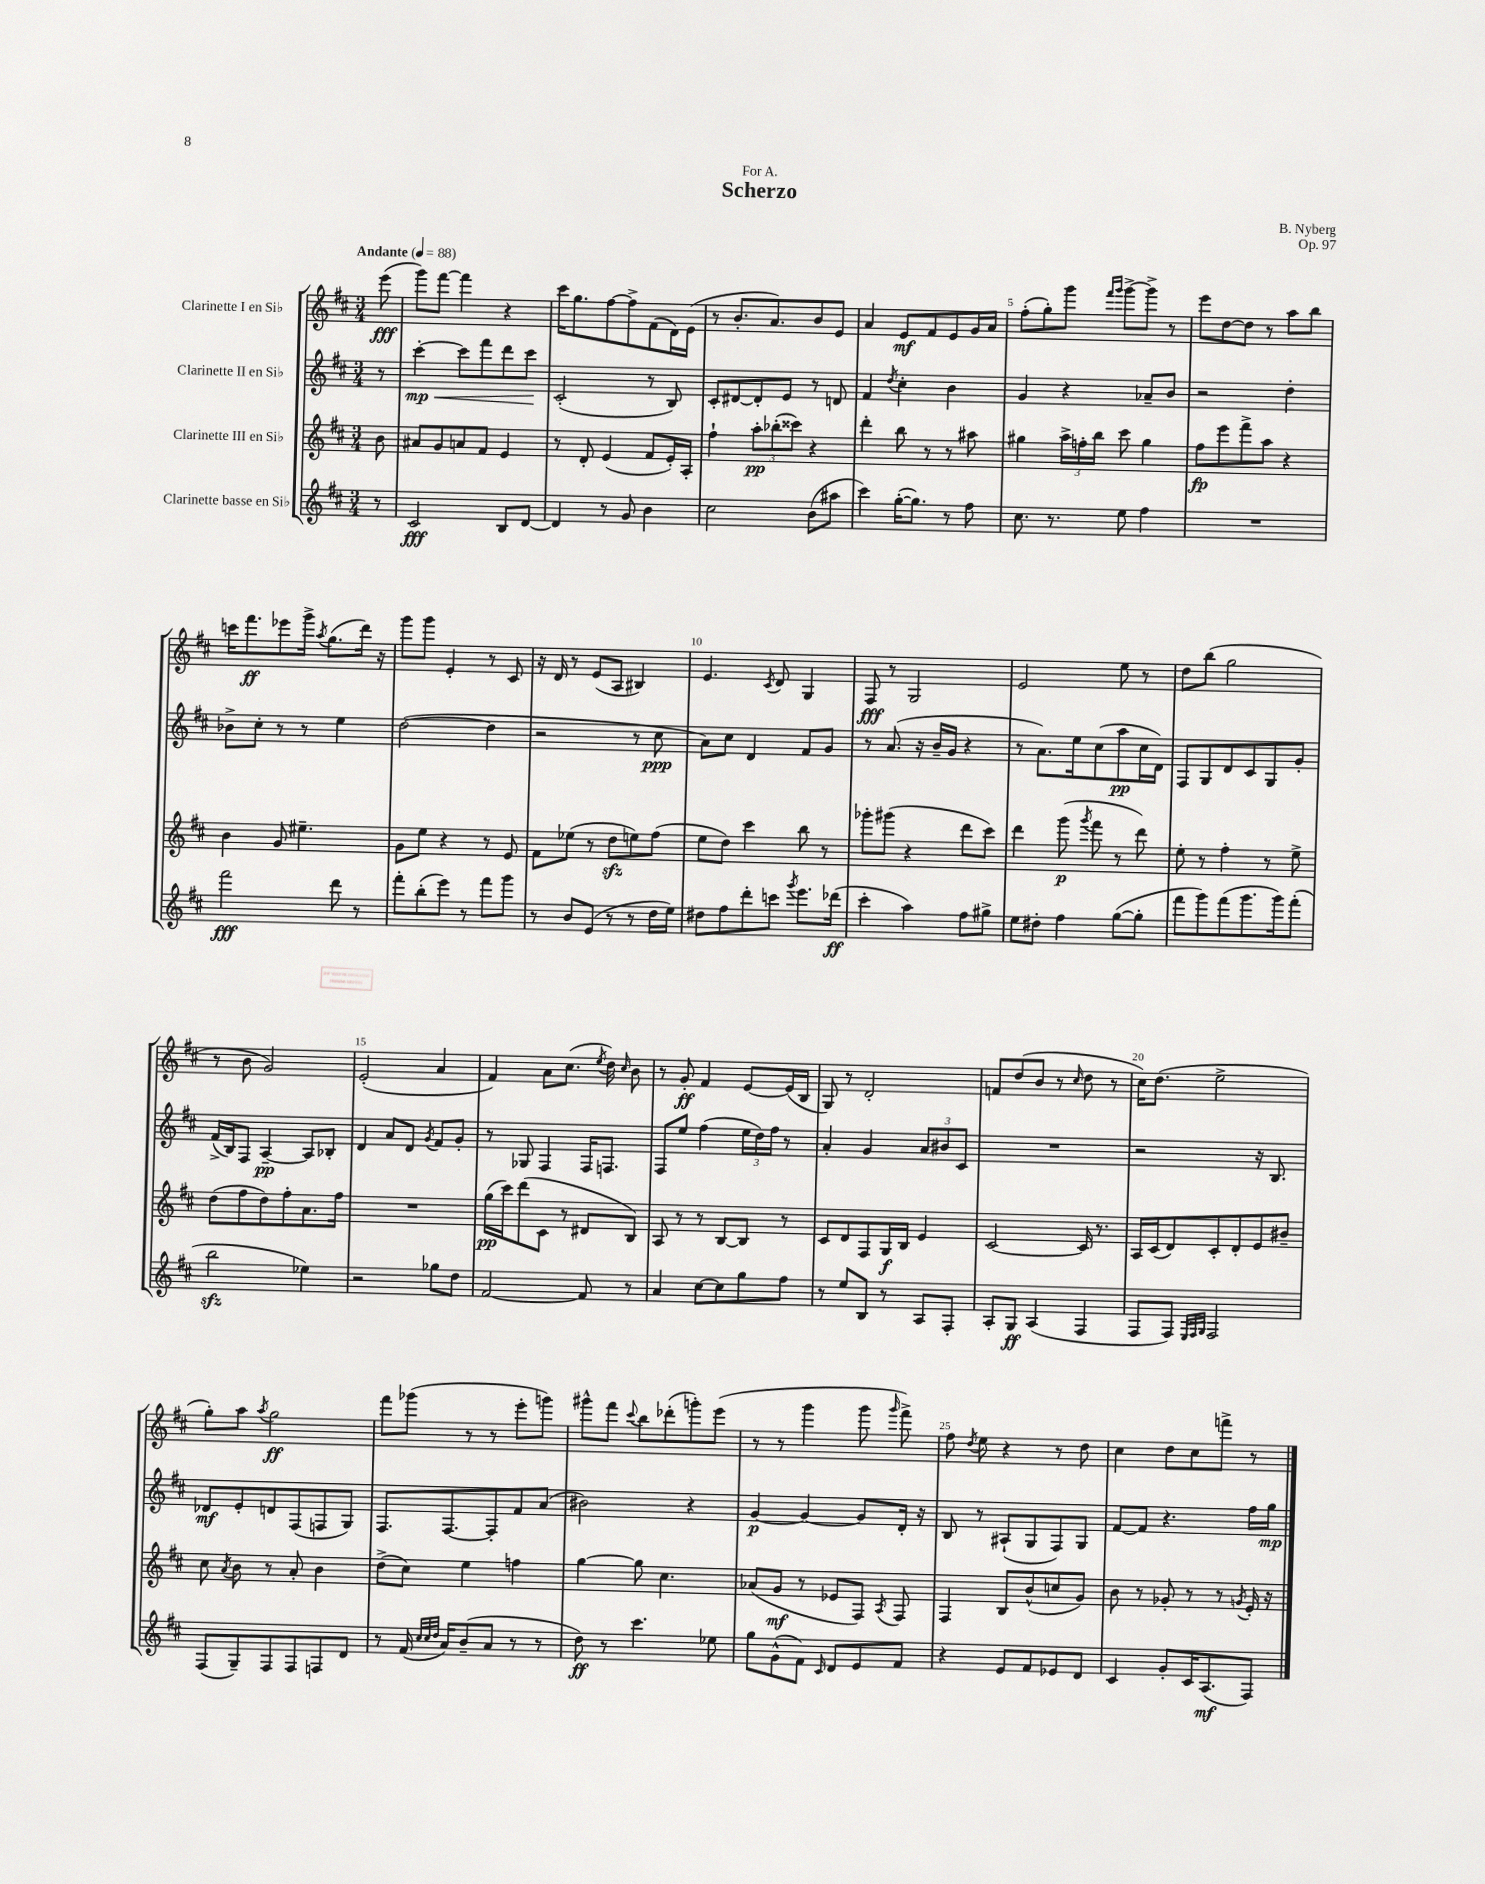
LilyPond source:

\header { title = "Scherzo" composer = "B. Nyberg" dedication = "For A." opus = "Op. 97" }
<<
\new StaffGroup <<
\new Staff = "s0" \with { instrumentName = "Clarinette I en Sib" } {
    \clef treble \key d \major \numericTimeSignature \time 3/4 \partial 8 \tempo "Andante" 4 = 88
    \autoBeamOff e'''8\fff( |
    g'''8[) fis'''8]~ fis'''4 r4 |
    cis'''16[ g''8. fis''8~ fis''8-> fis'8( d'16) e'16]( |
    r8 b'8.[-. a'8.) b'8 e'8] |
    a'4 e'8[\mf fis'8 e'8 g'16 a'16] |
    fis''8[-.( g''8-.) g'''8] \grace { fis'''16[ g'''16] } g'''8[~-> g'''8]-> r8 |
    e'''8[ d''8~ d''8] r8 a''8[ b''8] |
    c'''16[ fis'''8.\ff ees'''8 g'''16]-> \acciaccatura { a''8 } g''8.[( d'''16]) r16 |
    g'''8[ g'''8] e'4-. r8 cis'8 |
    r16 d'16 r8 e'8[( a8] bis4) |
    e'4. \acciaccatura { cis'8 } d'8 g4 |
    fis8\fff r8 g2 |
    e'2 e''8 r8 |
    d''8[ b''8]( g''2 |
    r8 b'8 g'2) |
    e'2-.( a'4 |
    fis'4) a'8[ cis''8.]( \acciaccatura { e''8 } d''16) \grace { cis''16 } b'8 |
    r8 g'8-.\ff fis'4 e'8[~ e'16( b16] |
    g8) r8 d'2-. |
    f'8[ d''8( b'8] r8 \grace { cis''16 } d''8 r8 |
    cis''16[) d''8.]( e''2-> |
    g''8[-.) a''8] \acciaccatura { a''8 } g''2\ff |
    fis'''8[ ges'''8]( r8 r8 e'''8[-. g'''8]) |
    gis'''8[-^ fis'''8] \appoggiatura { cis'''8 } b''8[ des'''8-.( g'''8-.) e'''8]( |
    r8 r8 g'''4 g'''8 \grace { g'''16 } fis'''8->) |
    fis''8 \acciaccatura { d''8 } e''8 r4 r8 d''8 |
    cis''4 d''8[ cis''8 f'''8]-> r8 \bar "|." |
}
\new Staff = "s1" \with { instrumentName = "Clarinette II en Sib" } {
    \clef treble \key d \major \numericTimeSignature \time 3/4 \partial 8
    \autoBeamOff r8 |
    cis'''4~-.\mp\< cis'''8[ fis'''8 d'''8 cis'''8]\! |
    cis'2-.( r8 b8) |
    cis'8[-. dis'8~ dis'8-. e'8] r8 d'8 |
    fis'4 \acciaccatura { d''8 } cis''4-. b'4 |
    g'4 r4 aes'8[-- b'8] |
    r2 d''4-. |
    bes'8[-> cis''8]-. r8 r8 e''4 |
    d''2~( d''4 |
    r2 r8 cis''8\ppp |
    a'8[) cis''8] d'4 fis'8[ g'8] |
    r8 a'8.( r16 b'16[-- g'16] r4 |
    r8 a'8.[) e''16 cis''8( a''8\pp cis''16 d'16]) |
    fis8[ g8 d'8 cis'8 g8 g'8]-. |
    fis'16[->( b16) fis8] a4~--\pp a8[ bes8]-. |
    d'4 a'8[ d'8] \acciaccatura { g'8 } fis'8[ g'8]-. |
    r8 ges8 fis4 fis16[ f8.] |
    fis8[ e''8] fis''4( \tuplet 3/2 { e''16[ d''16) fis''16] } r8 |
    a'4-. g'4 \tuplet 3/2 { a'8[ bis'8 cis'8] } |
    R2. |
    r2 r16 b8. |
    des'8[\mf e'8-. d'8 fis8( f8 g8]) |
    fis8.[ fis8.~ fis8-. fis'8 a'8]( |
    bis'2) r4 |
    g'4~\p g'4~ g'8[ d'16]-. r16 |
    b8 r8 ais8[-!( g8 fis8) g8] |
    fis'8[~ fis'8] r4. fis''16[ g''16]\mp \bar "|." |
}
\new Staff = "s2" \with { instrumentName = "Clarinette III en Sib" } {
    \clef treble \key d \major \numericTimeSignature \time 3/4 \partial 8
    \autoBeamOff b'8 |
    ais'8[ g'8 a'8 fis'8] e'4 |
    r8 d'8-. e'4( fis'8[ e'16-.) a16]-. |
    fis''4-! \tuplet 3/2 { a''8[-.\pp bes''8-.( cisis'''8]) } r4 |
    d'''4-. b''8 r8 r8 ais''8 |
    gis''4 \tuplet 3/2 { a''16[-> f''16-. b''16] } cis'''8 gis''4 |
    fis''8[\fp e'''8 fis'''8-> a''8] r4 |
    b'4 g'8 eis''4.-- |
    g'8[ e''8] r4 r8 e'8 |
    fis'8[ ees''8]( r8 d''8[\sfz e''8) fis''8]( |
    e''8[ d''8]) cis'''4 b''8 r8 |
    ges'''8[-. gis'''8]( r4 d'''8[ cis'''8]) |
    d'''4 g'''8\p( \acciaccatura { g'''8 } fis'''8 r8 d'''8) |
    e''8-. r8 fis''4-. r8 e''8-> |
    d''8[( fis''8 d''8) fis''8-. a'8. fis''16] |
    R2. |
    g''16[\pp( cis'''16) d'''8( cis'8] r8 dis'8[ b8]) |
    a8 r8 r8 b8[~ b8] r8 |
    cis'8[ d'8 fis8 g16\f b16] e'4 |
    cis'2~ cis'16 r8. |
    a16[ cis'16( d'8) cis'8-. d'8-. e'8 bis'8]-- |
    cis''8 \acciaccatura { a'8 } b'8 r8 a'8-. b'4 |
    d''8[->( cis''8]) e''4 f''4 |
    g''4~ g''8 cis''4. |
    aes'8[( g'8]\mf r8 ees'8[ fis8]) \acciaccatura { a8 } fis8 |
    fis4 b8[ b'8-^( c''8 g'8]) |
    b'8 r8 ges'8-. r8 r8 \acciaccatura { g'8 } e'16-. r16 \bar "|." |
}
\new Staff = "s3" \with { instrumentName = "Clarinette basse en Sib" } {
    \clef treble \key d \major \numericTimeSignature \time 3/4 \partial 8
    \autoBeamOff r8 |
    cis'2\fff b8[ d'8]~ |
    d'4 r8 g'8 b'4 |
    cis''2 b'8[( ais''8] |
    cis'''4) g''16[~-.( g''8.]) r8 fis''8 |
    cis''8. r8. e''8 fis''4 |
    R2. |
    fis'''2\fff d'''8 r8 |
    fis'''8[-. b''8-.( e'''8]) r8 fis'''8[ g'''8] |
    r8 b'8[ e'8]( r8 r8 d''16[ e''16]) |
    dis''8[ fis''8 d'''8-. c'''8] \acciaccatura { g'''8 } e'''8.[ des'''16]\ff( |
    cis'''4-. a''4) fis''8[ gis''8]-> |
    e''8[ dis''8]-. fis''4 g''8[~( g''8]-. |
    fis'''8[ g'''8) fis'''8( g'''8. g'''16) fis'''8]-.( |
    b''2\sfz ees''4) |
    r2 ges''8[ d''8] |
    fis'2~ fis'8 r8 |
    a'4 cis''8[~ cis''8 g''8 fis''8] |
    r8 e''8[ b8] r8 a8[ fis8]-. |
    a8[-. g8]\ff a4( fis4 |
    fis8[ fis8]) \grace { e32[ fis32 g32] } fis2 |
    fis8[( g8--) fis8 fis8 f8 d'8] |
    r8 fis'16( \grace { cis''32[ cis''32 d''32] } a'16[) b'8--( a'8] r8 r8 |
    d''8\ff) r8 cis'''4. ees''8 |
    g''8[ g'8-^( fis'8]) \grace { cis'16 } d'8[ e'8 fis'8] |
    r4 e'8[ fis'8 ees'8 d'8] |
    cis'4 g'8[-. cis'16 a8.\mf( fis8]) \bar "|." |
}
>>
>>
\layout { \context { \Score \override BarNumber.break-visibility = ##(#f #t #t) barNumberVisibility = #(every-nth-bar-number-visible 5) } }
